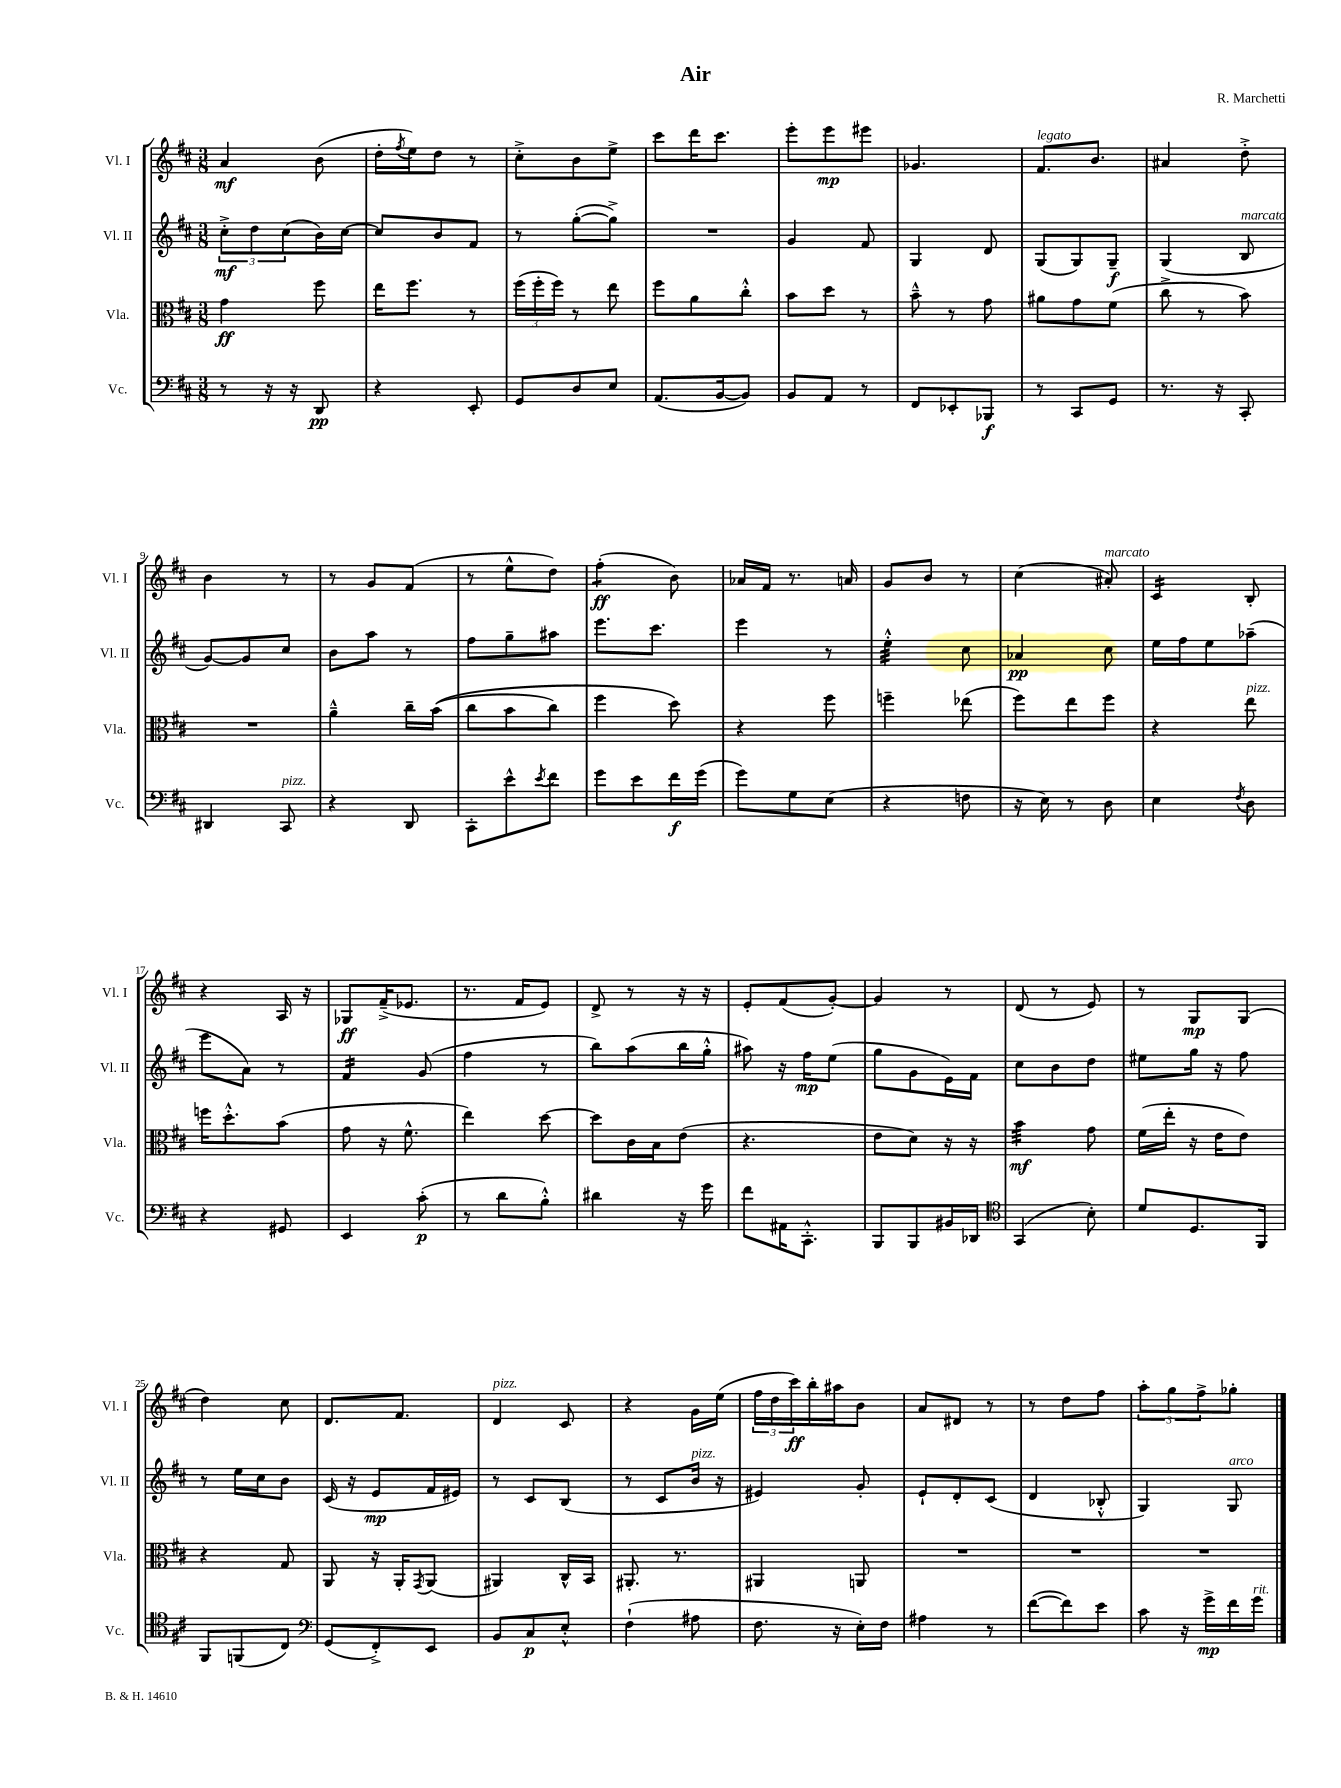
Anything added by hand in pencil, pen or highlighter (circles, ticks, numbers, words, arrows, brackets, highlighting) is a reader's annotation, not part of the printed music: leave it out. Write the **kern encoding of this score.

**kern	**kern	**kern	**kern
*staff4	*staff3	*staff2	*staff1
*clefF4	*clefC3	*clefG2	*clefG2
*k[f#c#]	*k[f#c#]	*k[f#c#]	*k[f#c#]
*M3/8	*M3/8	*M3/8	*M3/8
8r	4g	12cc#'^	4a
.	.	12dd	.
16r	.	.	.
.	.	(12cc#	.
16r	.	.	.
8DD	8ff#	16b)	(8b
.	.	[16cc#	.
=	=	=	=
4r	16ee	8cc#]	16dd'
.	.	.	8qff#
.	8.ff#	.	16ee)
.	.	8b	8dd
8EE'	8r	8f#	8r
=	=	=	=
8GG	(24ff#	8r	8cc#'^
.	24ff#'	.	.
.	24ff#)	.	.
8D	8r	([8gg'	8b
8E	8ee	8gg^])	8ee^
=	=	=	=
(8.AA	8ff#	4.r	8ccc#
.	8a	.	16ddd
[16BB	.	.	8.ccc#
8BB])	8cc#'^^	.	.
=	=	=	=
8BB	8b	4g	8eee'
8AA	8dd	.	8eee
8r	8r	8f#	8eee#
=	=	=	=
8FF#	8b~^^	4G	4.g-
8EE-'	8r	.	.
8BBB-	8g	8d	.
=	=	=	=
8r	8a#	(8G	8.f#
8CC#	8g	8G)	.
.	.	.	8.b
8GG	(8f#	8G~	.
=	=	=	=
8.r	8cc#^	(4G	4a#
.	8r	.	.
16r	.	.	.
8CC#'	8b)	8B	8dd'^
=	=	=	=
4DD#	4.r	[8g)	4b
.	.	8g]	.
8CC#	.	8cc#	8r
=	=	=	=
4r	4a~^^	8b	8r
.	.	8aa	8g
8DD	16cc#~	8r	(8f#
.	&((16b	.	.
=	=	=	=
8CC#'	8cc#	8ff#	8r
8e^^	8b	8gg~	8ee^^
8qe	.	.	.
8f#	8cc#)	8aa#	8dd)
=	=	=	=
8g	4ff#	8.eee	(4ff#'
8e	.	.	.
.	.	8.ccc#	.
16f#	8dd&)	.	8b)
(16g	.	.	.
=	=	=	=
8g)	4r	4eee	16a-
.	.	.	16f#
8G	.	.	8.r
(8E	8ff#	8r	.
.	.	.	16a
=	=	=	=
4r	4ff~	4ee'^^	8g
.	.	.	8b
8F	(8ee-	8cc#	8r
=	=	=	=
16r	8ff#)	4a-	(4cc#
16E)	.	.	.
8r	8ee	.	.
8D	8ff#	8cc#	8a#')
=	=	=	=
4E	4r	16ee	4c#
.	.	16ff#	.
.	.	8ee	.
8qF#	.	.	.
8D	8ee	(8aa-~	8B'
=	=	=	=
4r	16ff	8eee	4r
.	8.dd'^^	.	.
.	.	8a)	.
8GG#	(8b	8r	16A
.	.	.	16r
=	=	=	=
4EE	8g	4f#	8G-
.	16r	.	(16f#~^
.	8.f#^^	.	8.e-
(8c#'	.	(8g	.
=	=	=	=
8r	4ee)	4ff#	8.r
8d	.	.	.
.	.	.	16f#
8B'^^)	[8dd	8r	8e)
=	=	=	=
4d#	8dd]	8bb)	8d^
.	16c#	(8aa	8r
.	16B	.	.
16r	(8e	16bb	16r
16g	.	16gg'^^	16r
=	=	=	=
8f#	4.r	8aa#)	8e'
16AA#	.	16r	(8f#
8.CC#'^^	.	16ff#	.
.	.	(8ee	[8g')
=	=	=	=
8BBB	8e	8gg	4g]
8BBB	8d)	8g	.
16BB#	16r	16e)	8r
16DD-	16r	16f#	.
=	=	=	=
*clefC4	*	*	*
(4GG	4b	8cc#	(8d
.	.	8b	8r
8B')	8g	8dd	8e)
=	=	=	=
8d	(16f#	8ee#	8r
.	16ee'	.	.
8.D	16r	16gg	8G
.	16e	16r	.
.	8e)	8ff#	(8G
16FF#	.	.	.
=	=	=	=
8FF#	4r	8r	4dd)
(8FF	.	16ee	.
.	.	16cc#	.
8C#)	8G	8b	8cc#
=	=	=	=
*clefF4	*	*	*
(8GG	8AA	(16c#	8.d
.	.	16r	.
8FF#'^)	16r	8e	.
.	16AA'	.	8.f#
.	8qGG	.	.
8EE	(8AA	16f#	.
.	.	16e#)	.
=	=	=	=
8BB	4AA#)	8r	4d
8C#	.	8c#	.
8E'^^	16C#^^	(8B	8c#
.	16BB	.	.
=	=	=	=
(4F#`	8.AA#'	8r	4r
.	.	8c#	.
.	8.r	.	.
8A#	.	16b	16g
.	.	16r	(16ee
=	=	=	=
8.F#	4AA#	4e#)	24ff#
.	.	.	24dd
.	.	.	24ccc#)
.	.	.	16bb'
16r	.	.	16aa#
16E')	8AA	8g'	8b
16F#	.	.	.
=	=	=	=
4A#	4.r	8e`	8a
.	.	8d'	8d#
8r	.	(8c#	8r
=	=	=	=
([8f#	4.r	4d	8r
8f#])	.	.	8dd
8e	.	8B-'^^	8ff#
=	=	=	=
8c#	4.r	4G)	12aa'
.	.	.	12gg
16r	.	.	.
.	.	.	12ff#^
16g^	.	.	.
16f#	.	8G	8gg-'
16g	.	.	.
==	==	==	==
*-	*-	*-	*-
